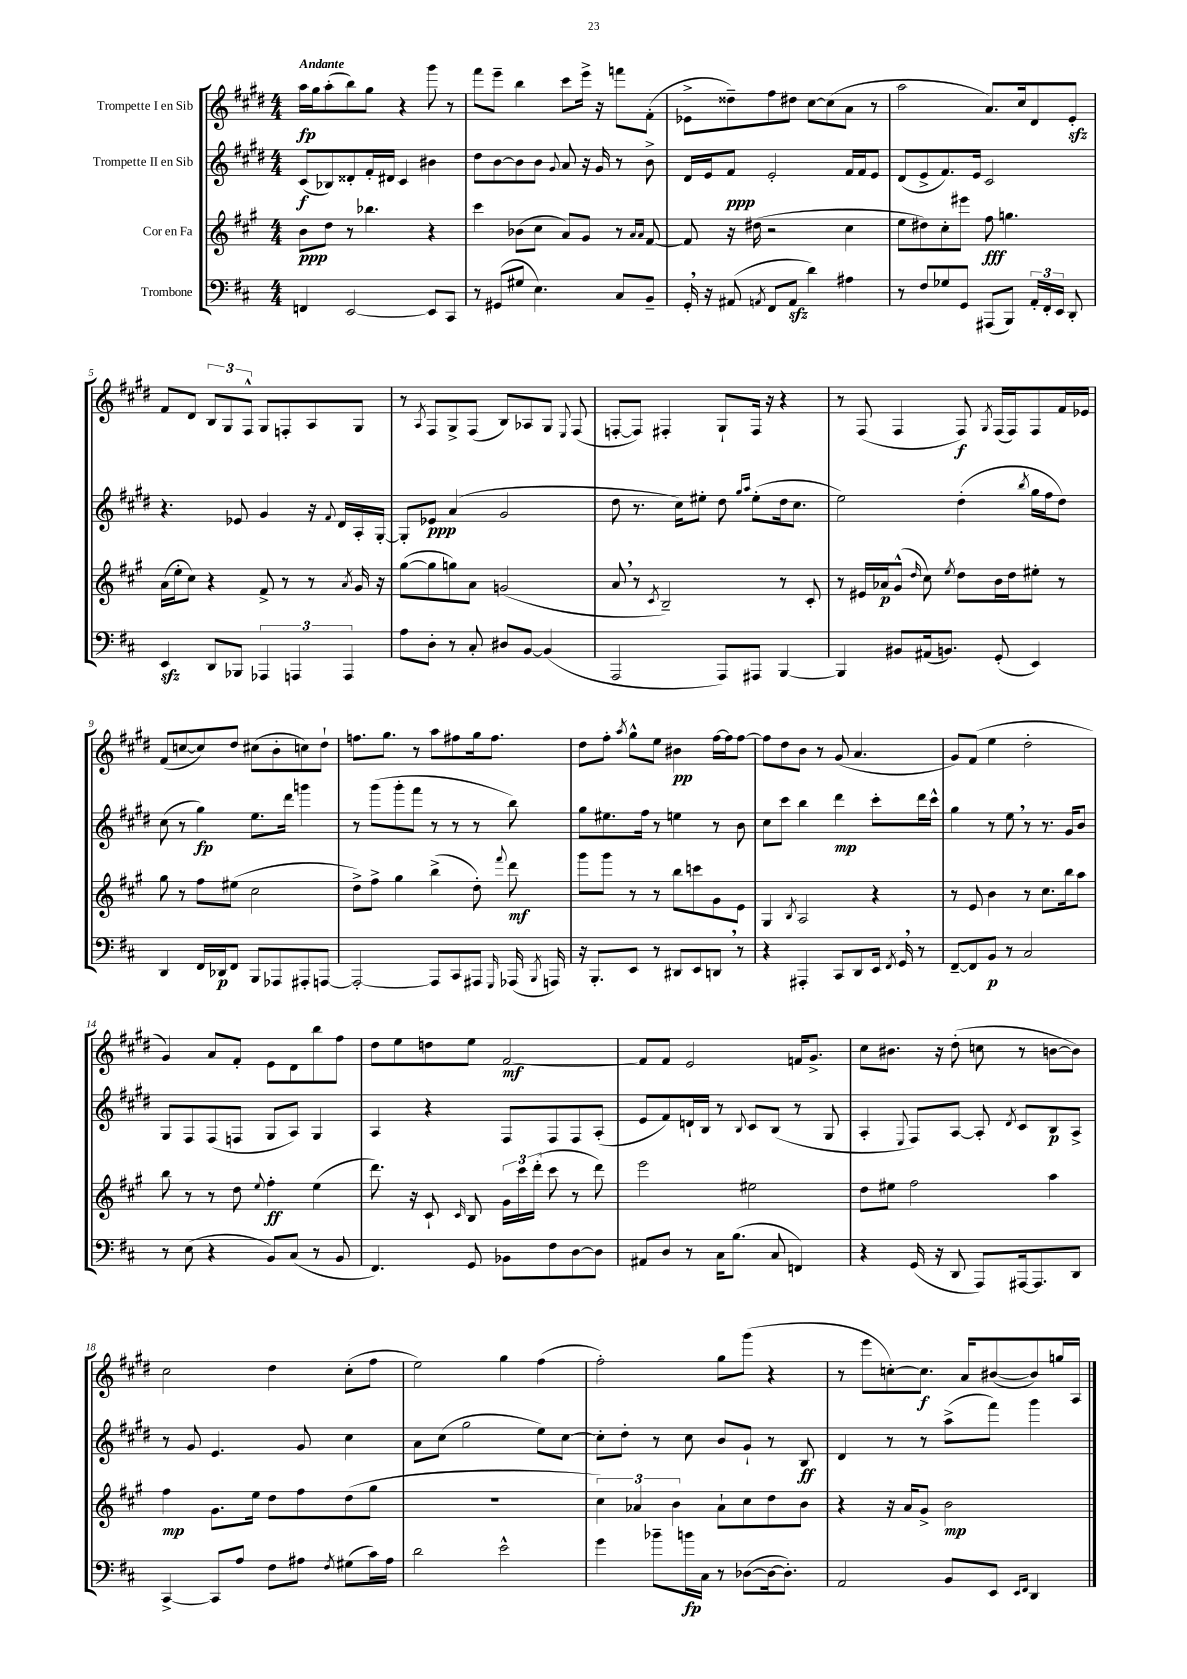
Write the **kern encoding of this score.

**kern	**dynam	**kern	**dynam	**kern	**dynam	**kern	**dynam
*part4	*part4	*part3	*part3	*part2	*part2	*part1	*part1
*staff4	*staff4	*staff3	*staff3	*staff2	*staff2	*staff1	*staff1
*I"Trombone	*	*I"Cor en Fa	*	*I"Trompette II en Sib	*	*I"Trompette I en Sib	*
*clefF4	*	*clefG2	*	*clefG2	*	*clefG2	*
*k[f#c#]	*	*k[f#c#g#]	*	*k[f#c#g#d#]	*	*k[f#c#g#d#]	*
*M4/4	*	*M4/4	*	*M4/4	*	*M4/4	*
=1	=1	=1	=1	=1	=1	=1	=1
!	!	!	!	!	!	!LO:TX:a:B:t=Andante	!
4FFn/	.	8b\L	ppp	(8c#/L	f	16aa\LL	fp
.	.	.	.	.	.	16gg#\J	.
.	.	8dd\J	.	8B-X/)	.	(8aa'\	.
[2EE/	.	8r	.	8d##X'/	.	8bb\)	.
.	.	4.bb-X\	.	16f#'/L	.	8gg#\J	.
.	.	.	.	16d#X/JJ	.	.	.
.	.	.	.	4c#/	.	4r	.
8EE/L]	.	4r	.	4b#X\	.	8ggg#\	.
8CC#/J	.	.	.	.	.	8r	.
=2	=2	=2	=2	=2	=2	=2	=2
8r	.	4ccc#\	.	8dd#\L	.	8fff#\L	.
(8GG#X/L	.	.	.	[8b\	.	8eee~\J	.
8G#X/J	.	(8b-X\L	.	8b\]	.	4bb\	.
4.E\)	.	8cc#\J	.	8b\J	.	.	.
.	.	.	.	8qqg#/	.	.	.
.	.	8a/L)	.	8a/	.	8ccc#\L	.
.	.	8g#/J	.	16r	.	16eee^\Jk	.
.	.	.	.	16g#/	.	16r	.
8C#/L	.	8r	.	8r	.	8fffn\L	.
.	.	16qqa/LL	.	.	.	.	.
.	.	16qqa/JJ	.	.	.	.	.
8BB~/J	.	[8f#/	.	8b^\	.	(8f#'\J	.
=3	=3	=3	=3	=3	=3	=3	=3
16GG',/	.	8f#/]	.	16d#/LL	.	8e-X^\L	.
16r	.	.	.	16e/J	.	.	.
(8AA#X/	.	16r	.	8f#/J	ppp	8dd##X~\)	.
.	.	(16dd#X\	.	.	.	.	.
8qAAn/	.	.	.	.	.	.	.
8FF#/L	.	2r	.	2e'/	.	8ff#\	.
8AAzz/J	.	.	.	.	.	8dd#X\J	.
4d\)	.	.	.	.	.	[8cc#\L	.
.	.	.	.	.	.	(8cc#\]	.
4A#X\	.	4cc#\	.	16f#/LL	.	8a\J	.
.	.	.	.	16f#/J	.	.	.
.	.	.	.	8e/J	.	8r	.
=4	=4	=4	=4	=4	=4	=4	=4
8r	.	8ee\L	.	(8d#/L	.	2aa\	.
8F#/L	.	8dd#X\)	.	8e^/	.	.	.
8G-X/	.	8cc#'\	.	8.f#/)	.	.	.
8GG/J	.	8eee#X\J	.	.	.	.	.
.	.	.	.	16e/Jk	.	.	.
(8AAA#X/L	.	8ff#\	fff	2c#/	.	8.a/L)	.
8BBB/J)	.	4.ggn\	.	.	.	.	.
.	.	.	.	.	.	16cc#/k	.
24AA'/LL	.	.	.	.	.	8d#/	.
24FF#'/	.	.	.	.	.	.	.
24EE/JJ	.	.	.	.	.	.	.
8DD'/	.	.	.	.	.	8ezz'/J	.
!!LO:LB:g=z
=5	=5	=5	=5	=5	=5	=5	=5
4EEzz/	.	(16a\LL	.	4.r	.	8f#/L	.
.	.	16ee'\J	.	.	.	.	.
.	.	8cc#\J)	.	.	.	8d#/J	.
8DD/L	.	4r	.	.	.	12B/L	.
.	.	.	.	.	.	12G#/	.
8BBB-X/J	.	.	.	8e-X/	.	.	.
.	.	.	.	.	.	12F#^^/J	.
6AAA-X/	.	8f#^/	.	4g#/	.	8G#/L	.
.	.	8r	.	.	.	8Fn'/	.
6AAAn/	.	.	.	.	.	.	.
.	.	8r	.	16r	.	8A/	.
.	.	.	.	8qqf#/	.	.	.
.	.	.	.	16d#/LL	.	.	.
6AAA/	.	.	.	.	.	.	.
.	.	8qa/	.	.	.	.	.
.	.	16g#/	.	16A'/	.	8G#/J	.
.	.	16r	.	[16G#'/JJ	.	.	.
=6	=6	=6	=6	=6	=6	=6	=6
8A\L	.	([8gg#\L	.	8G#'/L]	.	8r	.
.	.	.	.	.	.	8qA/	.
8D'\J	.	8gg#\]	.	8e-X/J	ppp	8F#/L	.
8r	.	8ggn\)	.	(4a/	.	8G#^/	.
8C#'/	.	8a\J	.	.	.	(8F#/J	.
8D#X/L	.	(2gn/	.	2g#/	.	8B/L)	.
[8BB/J	.	.	.	.	.	8A-X/	.
(4BB/]	.	.	.	.	.	8G#/J	.
.	.	.	.	.	.	8qqE/	.
.	.	.	.	.	.	(8F#/	.
=7	=7	=7	=7	=7	=7	=7	=7
2AAA/	.	8a,/	.	8dd#\	.	[8Fn'/L	.
.	.	8r	.	8.r	.	8F/J])	.
.	.	8qc#/	.	.	.	.	.
.	.	2B~/)	.	.	.	4F#X'/	.
.	.	.	.	16cc#\KL)	.	.	.
.	.	.	.	8ee#X'\J	.	.	.
8AAA/L)	.	.	.	8dd#\	.	8G#`/L	.
.	.	.	.	16qqgg#/LL	.	.	.
.	.	.	.	16qqaa/JJ	.	.	.
8AAA#X/J	.	.	.	(8ee#'\L	.	16F#/Jk	.
.	.	.	.	.	.	16r	.
[4BBB/	.	8r	.	16dd#\k	.	4r	.
.	.	.	.	8.cc#\J	.	.	.
.	.	8c#'/	.	.	.	.	.
=8	=8	=8	=8	=8	=8	=8	=8
4BBB/]	.	8r	.	2ee\)	.	8r	.
.	.	16e#X/LL	.	.	.	(8F#/	.
.	.	16a-X/J	p	.	.	.	.
8BB#X/L	.	(8g#^^/J	.	.	.	4F#/	.
.	.	16qqdd/	.	.	.	.	.
(16AA#X/k	.	8cc#\)	.	.	.	.	.
8.BBn/J)	.	.	.	.	.	.	.
.	.	8qee/	.	.	.	.	.
.	.	8dd\L	.	(4dd#'\	.	8F#/)	f
.	.	.	.	.	.	8qG#/	.
(8GG'/	.	16b\L	.	.	.	(16F#/LL	.
.	.	16dd\J	.	.	.	16F#/J)	.
.	.	.	.	8qbb/	.	.	.
4EE/)	.	8ee#X'\J	.	16gg#\LL	.	8F#/	.
.	.	.	.	16ff#\J	.	.	.
.	.	8r	.	8dd#\J)	.	16f#/L	.
.	.	.	.	.	.	16e-X/JJ	.
!!LO:LB:g=z
=9	=9	=9	=9	=9	=9	=9	=9
4DD/	.	8gg#\	.	(8cc#\	.	(8f#/L	.
.	.	8r	.	8r	.	[8ccn/	.
16FF#/LL	.	8ff#\L	.	4gg#\)	fp	8cc/])	.
16DD-X/J	p	.	.	.	.	.	.
8FF#/J	.	(8ee#X\J	.	.	.	8dd#/J	.
8BBB/L	.	2cc#\	.	8.ee\L	.	(8cc#X\L	.
8AAA-X/	.	.	.	.	.	8b'\	.
.	.	.	.	16ddd#\Jk	.	.	.
8AAA#X'/	.	.	.	4gggn\	.	8ccn\)	.
[8AAAn/J	.	.	.	.	.	8dd#`\J	.
=10	=10	=10	=10	=10	=10	=10	=10
2AAA'/_	.	8dd^\L)	.	8r	.	8.ffn\L	.
.	.	8ff#^\J	.	(8ggg#\L	.	.	.
.	.	.	.	.	.	8.gg#\J	.
.	.	4gg#\	.	8ggg#'\	.	.	.
.	.	.	.	8fff#\J	.	8r	.
8AAA/L]	.	(4bb^\	.	8r	.	8aa\L	.
8CC#/	.	.	.	8r	.	8ff#X\	.
8AAA#X/J	.	8dd'\)	.	8r	.	16gg#\k	.
.	.	.	.	.	.	8.ff#\J	.
16qqGGG/	.	8qqfff#/	.	.	.	.	.
(16AAA-X/	.	8ddd\	mf	8bb\)	.	.	.
8qBBB/	.	.	.	.	.	.	.
16AAAn/)	.	.	.	.	.	.	.
=11	=11	=11	=11	=11	=11	=11	=11
16r	.	8ggg#\L	.	8gg#\L	.	8dd#\L	.
8.BBB'/L	.	.	.	.	.	.	.
.	.	8ggg#\J	.	8.ee#X\	.	8ff#'\J	.
.	.	.	.	.	.	8qaa/	.
8EE/J	.	8r	.	.	.	8gg#^^\L	.
.	.	.	.	16ff#\Jk	.	.	.
8r	.	8r	.	8r	.	8ee\J	.
8DD#X/L	.	8bb\L	.	4een\	.	4b#X\	pp
8EE/	.	8cccn\	.	.	.	.	.
8DDn,/J	.	8g#\	.	8r	.	[16ff#\LL	.
.	.	.	.	.	.	16ff#\J]	.
8r	.	8e\J	.	8b\	.	[8ff#\J	.
=12	=12	=12	=12	=12	=12	=12	=12
4r	.	4G#/	.	8cc#\L	.	8ff#\L]	.
.	.	.	.	8ccc#\J	.	8dd#\	.
.	.	8qB/	.	.	.	.	.
4AAA#X'/	.	2A/	.	4bb\	.	8b\J	.
.	.	.	.	.	.	8r	.
8CC#/L	.	.	.	4ddd#\	mp	(8g#/	.
8DD/	.	.	.	.	.	4.a/	.
16EE/Jk	.	4r	.	8ccc#'\L	.	.	.
8qFF#/	.	.	.	.	.	.	.
16GG,/	.	.	.	.	.	.	.
8r	.	.	.	16ddd#\L	.	.	.
.	.	.	.	16ccc#^^\JJ	.	.	.
=13	=13	=13	=13	=13	=13	=13	=13
[8FF#~/L	.	8r	.	4gg#\	.	8g#/L)	.
8FF#/]	.	8e/	.	.	.	(8f#/J	.
8BB/J	p	4b\	.	8r	.	4ee\	.
8r	.	.	.	8ee,\	.	.	.
2C#/	.	8r	.	8r	.	2dd#'\	.
.	.	8.cc#\L	.	8.r	.	.	.
.	.	16bb\k	.	16g#/KL	.	.	.
.	.	8aa\J	.	8b/J	.	.	.
!!LO:LB:g=z
=14	=14	=14	=14	=14	=14	=14	=14
8r	.	8bb\	.	8G#/L	.	4g#/)	.
(8E\	.	8r	.	8F#/	.	.	.
4r	.	8r	.	(8F#/	.	8a/L	.
.	.	8dd\	.	8Fn/J	.	8f#'/J	.
.	.	8qqee/	.	.	.	.	.
8BB/L)	.	4ff#'\	ff	8G#/L	.	8e\L	.
(8C#/J	.	.	.	8A/J)	.	8d#\	.
8r	.	(4ee\	.	4G#/	.	8bb\	.
8BB/	.	.	.	.	.	8ff#\J	.
=15	=15	=15	=15	=15	=15	=15	=15
4.FF#/)	.	8.ddd\)	.	4A/	.	8dd#\L	.
.	.	.	.	.	.	8ee\	.
.	.	16r	.	.	.	.	.
.	.	8c#`/	.	4r	.	8ddn\	.
.	.	16qqc#/	.	.	.	.	.
8GG/	.	8B/	.	.	.	8ee\J	.
8BB-X\L	.	24g#\LL	.	8F#/L	.	[2f#/	mf
.	.	24ccc#\	.	.	.	.	.
.	.	(24ddd'\JJ	.	.	.	.	.
8F#\	.	8ccc#\	.	8F#/	.	.	.
[8D\	.	8r	.	8F#/	.	.	.
8D\J]	.	8ddd\)	.	(8A'/J	.	.	.
=16	=16	=16	=16	=16	=16	=16	=16
8AA#X/L	.	2eee\	.	8e/L	.	8f#/L]	.
8D/J	.	.	.	8f#/)	.	8f#/J	.
8r	.	.	.	16dn`/L	.	2e/	.
.	.	.	.	16B/JJ	.	.	.
16C#\KL	.	.	.	8r	.	.	.
(8.B\J	.	.	.	.	.	.	.
.	.	.	.	8qqB/	.	.	.
.	.	2ee#X\	.	8c#/L	.	.	.
8C#/	.	.	.	(8B/J	.	.	.
4FFn/)	.	.	.	8r	.	16fn/KL	.
.	.	.	.	.	.	8.g#^/J	.
.	.	.	.	8G#/	.	.	.
=17	=17	=17	=17	=17	=17	=17	=17
4r	.	8dd\L	.	4A'/	.	8cc#\L	.
.	.	8ee#X\J	.	.	.	8.b#X\J	.
.	.	.	.	8qqE/	.	.	.
(16GG/	.	2ff#\	.	8F#/L)	.	.	.
16r	.	.	.	.	.	16r	.
8DD/	.	.	.	[8A/J	.	(8dd#'\	.
8AAA/L)	.	.	.	8A'/]	.	8ccn\	.
.	.	.	.	8qd#/	.	.	.
[16AAA#X/k	.	.	.	8c#/L	.	8r	.
8.AAA#/]	.	.	.	.	.	.	.
.	.	4aa\	.	8B/	p	[8bn\L	.
8DD/J	.	.	.	8A^/J	.	8b\J])	.
!!LO:LB:g=z
=18	=18	=18	=18	=18	=18	=18	=18
[4CC#^/	.	4ff#\	mp	8r	.	2cc#\	.
.	.	.	.	8g#/	.	.	.
8CC#/L]	.	8.g#\L	.	4.e/	.	.	.
8A/J	.	.	.	.	.	.	.
.	.	16ee\Jk	.	.	.	.	.
8F#\L	.	8dd\L	.	.	.	4dd#\	.
8A#X\J	.	8ff#\	.	8g#/	.	.	.
8qF#/	.	.	.	.	.	.	.
(8G#X\L	.	(8dd\	.	4cc#\	.	(8cc#'\L	.
16c#\L)	.	8gg#\J	.	.	.	8ff#\J	.
16A#\JJ	.	.	.	.	.	.	.
=19	=19	=19	=19	=19	=19	=19	=19
2d\	.	1r	.	8a\L	.	2ee\)	.
.	.	.	.	(8cc#\J	.	.	.
.	.	.	.	2gg#\	.	.	.
2e^^\	.	.	.	.	.	4gg#\	.
.	.	.	.	8ee\L)	.	(4ff#\	.
.	.	.	.	[8cc#\J	.	.	.
=20	=20	=20	=20	=20	=20	=20	=20
4g\	.	6cc#\)	.	8cc#'\L]	.	2ff#'\)	.
.	.	.	.	8dd#'\J	.	.	.
.	.	6a-X/	.	.	.	.	.
8b-X~\L	.	.	.	8r	.	.	.
.	.	6b\	.	.	.	.	.
16bn\L	fp	.	.	8cc#\	.	.	.
16C#\JJ	.	.	.	.	.	.	.
8r	.	8a-`\L	.	8b/L	.	8gg#\L	.
([8D-X\L	.	8cc#\	.	8g#`/J	.	(8ggg#\J	.
16D-\k_	.	8dd\	.	8r	.	4r	.
8.D-'\J])	.	.	.	.	.	.	.
.	.	8b\J	.	8B/	ff	.	.
=21	=21	=21	=21	=21	=21	=21	=21
2AA/	.	4r	.	4d#/	.	8r	.
.	.	.	.	.	.	8eee\L	.
.	.	16r	.	8r	.	[8ccn'\)	.
.	.	16a/KL	.	.	.	.	.
.	.	8g#^/J	.	8r	.	8.cc\J]	f
8BB/L	.	2b\	mp	(8aa^\L	.	.	.
.	.	.	.	.	.	16a/KL	.
8EE/J	.	.	.	8fff#\J)	.	([8b#X/	.
16qqEE/LL	.	.	.	.	.	.	.
16qqFF#/JJ	.	.	.	.	.	.	.
4DD/	.	.	.	4ggg#\	.	8b#/])	.
.	.	.	.	.	.	16ggn/L	.
.	.	.	.	.	.	16A/JJ	.
==	==	==	==	==	==	==	==
*-	*-	*-	*-	*-	*-	*-	*-
